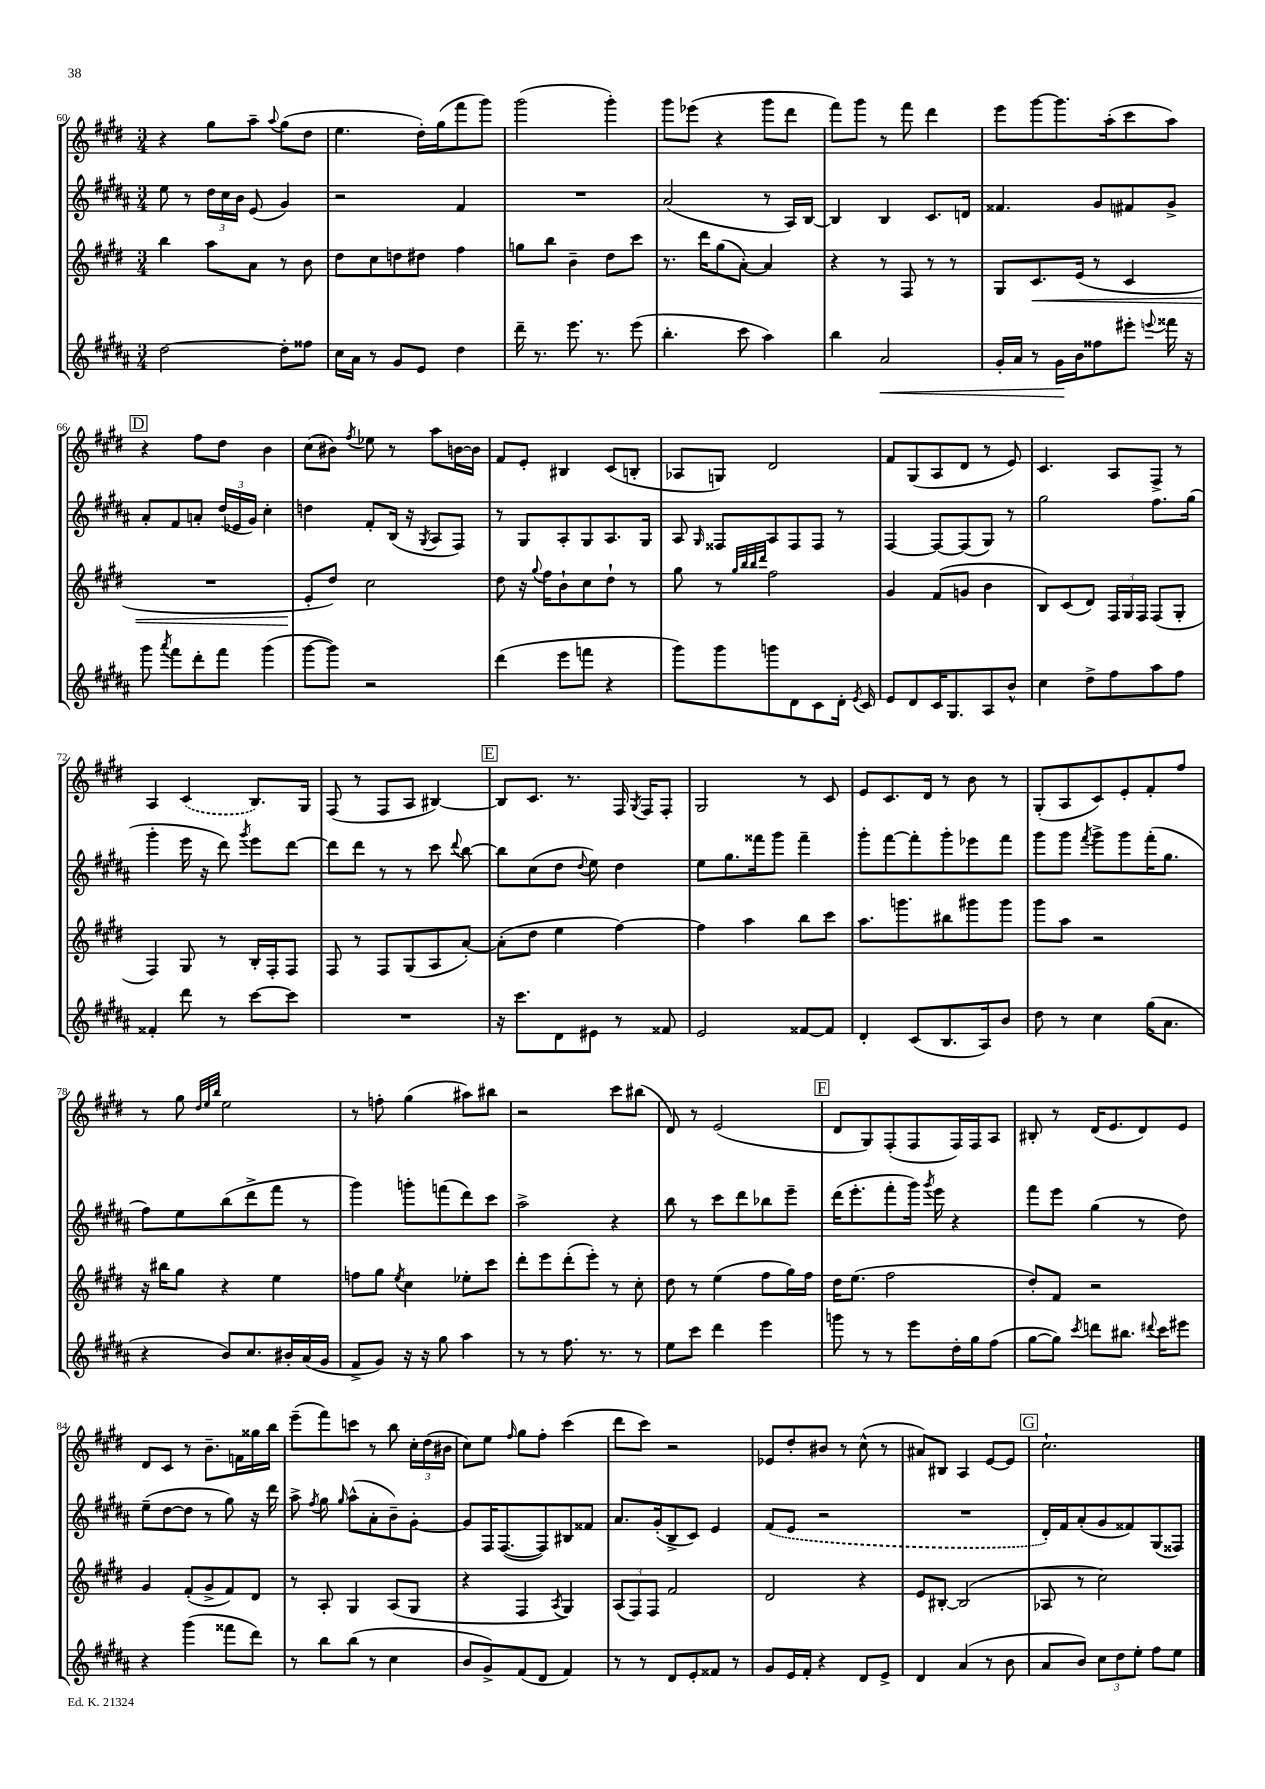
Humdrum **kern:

**kern	**kern	**kern	**kern
*staff4	*staff3	*staff2	*staff1
*clefG2	*clefG2	*clefG2	*clefG2
*k[f#c#g#d#a#]	*k[f#c#g#d#]	*k[f#c#g#d#a#]	*k[f#c#g#d#]
*M3/4	*M3/4	*M3/4	*M3/4
[2dd#	4bb	8ee	4r
.	.	8r	.
.	8aa	24dd#	8gg#
.	.	24cc#	.
.	.	24b	.
.	8a	(8e	8aa~
.	.	.	8qqaa
8dd#']	8r	4g#)	(8gg#
8ff##	8b	.	8dd#
=	=	=	=
16cc#	8dd#	2r	4.ee
16a#	.	.	.
8r	8cc#	.	.
8g#	8dd	.	.
8e	8dd#	.	16dd#')
.	.	.	(16gg#
4dd#	4ff#	4f#	8fff#
.	.	.	8ggg#)
=	=	=	=
16ddd#~	8gg	2.r	(2ggg#
8.r	.	.	.
.	8bb	.	.
8.eee	4b~	.	.
8.r	.	.	.
.	8dd#	.	4ggg#')
(8eee	8ccc#	.	.
=	=	=	=
4.bb'	8.r	(2a#	8ggg#
.	.	.	(8eee-
.	16ddd#	.	.
.	(8gg#	.	4r
8ccc#	[8a')	.	.
4aa#)	4a]	8r	8ggg#
.	.	16A#)	8ddd#
.	.	[16B	.
=	=	=	=
4bb	4r	4B]	8fff#)
.	.	.	8ggg#
2a#	8r	4B	8r
.	8F#	.	8fff#
.	8r	8.c#	4ddd#
.	8r	.	.
.	.	16d	.
=	=	=	=
16g#'	8G#	4.f##	8eee
16a#	.	.	.
8r	8.c#	.	[8ggg#
16g#	.	.	8.ggg#]
16b	(16e	.	.
8ff##	8r	8g#	.
.	.	.	(16aa'
8eee#'	4c#	8f#	8ccc#
8qqeee	.	.	.
16fff##	.	8g#^	8aa)
16r	.	.	.
=	=	=	=
8ggg#	2.r	8a#'	4r
8qaaa#	.	.	.
8fff#	.	8f#	.
8ddd#'	.	8a'	8ff#
8fff#	.	(24dd#	8dd#
.	.	24e-	.
.	.	24g#)	.
(4ggg#	.	4cc#'	4b
=	=	=	=
[8ggg#	8e'	4dd	(8cc#
8ggg#])	8dd#)	.	8b#)
.	.	.	8qff#
2r	2cc#	8f#'	8ee-
.	.	(16B	8r
.	.	16r	.
.	.	8qG#	.
.	.	8A#	8aa
.	.	8F#)	[16b
.	.	.	16b]
=	=	=	=
(4ddd#	8dd#	8r	8f#
.	16r	8G#	8e'
.	8qqgg#	.	.
.	16ff#	.	.
8eee	8b`	8A#'	4B#
8fff	8cc#	8G#	.
4r	8dd#`	8.A#	(8c#
.	8r	.	8B'
.	.	16G#	.
=	=	=	=
8ggg#)	8gg#	8A#	8A-
.	.	16qqG#	.
8ggg#	8r	8F##	8G)
.	32qqgg#	.	.
.	32qqbb	.	.
.	32qqbb	.	.
.	32qqddd#	.	.
8ggg	2ff#	8A#	2d#
8d#	.	8F##	.
8c#	.	8F##	.
16d#'	.	8r	.
8qe	.	.	.
16c#	.	.	.
=	=	=	=
8e	4g#	[4F#	8f#
8d#	.	.	(8G#
16c#	(8f#	8F#_	8A
8.G#	.	.	.
.	8g	(8F#]	8d#
8A#	4b	8G#)	8r
8b^^	.	8r	8e)
=	=	=	=
4cc#	8B)	2gg#	4.c#
.	(8c#	.	.
8dd#^	8d#)	.	.
8ff#	24F#	.	8A
.	24G#	.	.
.	24F#	.	.
8aa#	(8F#	8.ff#	8F#^
8ff#	8G#'	.	8r
.	.	(16gg#	.
=	=	=	=
4f##'	4F#)	4ggg#'	4A
8ddd#	8G#	16eee	(4c#
.	.	16r	.
8r	8r	8ddd#)	.
.	.	8qggg#	.
[8ccc#	16B'	8eee	8.B)
.	16F#'	.	.
8ccc#]	8F#	[8ddd#	.
.	.	.	16G#
=	=	=	=
2.r	8F#	8ddd#]	(8F#
.	8r	8ddd#	8r
.	8F#	8r	8F#
.	(8G#	8r	8A
.	8A	8ccc#	[4B#)
.	.	8qqddd#	.
.	[8a')	[8bb	.
=	=	=	=
16r	(8a']	8bb]	8B#]
8.ccc#	.	.	.
.	8dd#	(8cc#	8.c#
8d#	4ee	8dd#	.
.	.	.	8.r
.	.	8qqdd#	.
8e#	.	8ee)	.
8r	[4ff#)	4dd#	16F#
.	.	.	8qG#
.	.	.	16F#
8f##	.	.	8F#'
=	=	=	=
2e	4ff#]	8ee	2G#
.	.	8.gg#	.
.	4aa	.	.
.	.	16fff##	.
.	.	8ggg#	.
[8f##	8bb	4fff##~	8r
8f##]	8ccc#	.	8c#
=	=	=	=
4d#'	8.aa	8ggg#'	8e
.	.	[8fff#	8.c#
.	8.ggg	.	.
(8c#	.	8fff#']	.
.	.	.	16d#
8.B	8bb#	8ggg#'	8r
.	8ggg#	8eee-	8b
16A#)	.	.	.
8b	8ggg#	8fff#	8r
=	=	=	=
8dd#	8ggg#	8ggg#	(8G#'
8r	8aa	8ggg#	8A
.	.	8qfff#	.
4cc#	2r	8ggg#^	8c#)
.	.	8ggg#	8e'
(16gg#	.	(16fff#'	8f#'
8.a#	.	8.gg#	.
.	.	.	8ff#
=	=	=	=
4r	16r	8ff#)	8r
.	16bb#	.	.
.	8gg#	8ee	8gg#
.	.	.	32qqdd#
.	.	.	32qqee
.	.	.	32qqbb
8b)	4r	(8bb	2ee
8.cc#	.	8ddd#^	.
.	4ee	8fff#	.
16b#'	.	.	.
(16a#	.	8r	.
16g#	.	.	.
=	=	=	=
8f#^	8ff	4ggg#)	8r
8g#)	8gg#	.	8ff'
.	8qee	.	.
16r	4cc#	8ggg'	(4gg#
16r	.	.	.
8gg#	.	(8fff	.
4aa#	8ee-'	8ddd#)	8aa#)
.	8ccc#	8ccc#	8bb#
=	=	=	=
8r	8ddd#'	2aa#^	2r
8r	8eee	.	.
8.ff#	(8ddd#'	.	.
.	8eee')	.	.
8.r	.	.	.
.	8r	4r	8ccc#
8r	8cc#'	.	(8bb#
=	=	=	=
8ee	8dd#	8bb	8d#)
8ccc#	8r	8r	8r
4ddd#	(4ee	8ccc#	(2e
.	.	8ddd#	.
4eee	8ff#	8bb-	.
.	16gg#)	8eee~	.
.	16ff#	.	.
=	=	=	=
8ggg	16dd#	(16ddd#	8d#
.	(8.ee	8.eee'	.
8r	.	.	8G#)
8r	2ff#	8fff#'	(8F#'
8eee	.	16ggg#)	8F#
.	.	8qggg#	.
.	.	16eee	.
16dd#'	.	4r	16F#)
16gg#	.	.	16F#
(8ff#	.	.	8A
=	=	=	=
[8gg#	8dd#')	8fff#	8B#'
8gg#])	8f#	8eee	8r
8qccc#	.	.	.
8ddd	2r	(4gg#	(16d#
.	.	.	8.e
8.bb#	.	.	.
.	.	8r	8d#)
8qqddd#	.	.	.
16ccc#	.	.	.
8eee#	.	8dd#)	8e
=	=	=	=
4r	4g#	(8ee~	8d#
.	.	[8dd#	8c#
(4ggg#	(8f#'	8dd#]	8r
.	8g#^	8r	8.b~
8fff##	8f#)	8gg#)	.
.	.	.	16f
8ddd#)	8d#	16r	16gg##
.	.	16ddd#	16bb
=	=	=	=
8r	8r	8aa#^	(8eee~
.	.	8qff#	.
8bb	8A'	8gg#	8fff#)
.	.	16qqgg#	.
(8bb	4G#	(8aa#^^	8ccc
8r	.	8a#'	8r
4cc#	(8A	8b~)	8bb
.	8G#	[8g#'	24cc#'
.	.	.	(24dd#
.	.	.	24b#
=	=	=	=
8b	4r	8g#]	8cc#)
8g#^)	.	16F#	8ee
.	.	([8.F#	.
.	.	.	16qqff#
(8f#	4F#	.	8gg#
8d#	.	8F#])	8ff#'
.	8qA	.	.
4f#)	4G#)	8B#	(4ccc#
.	.	8f##	.
=	=	=	=
8r	(12A	8.a#	8ddd#
.	12F#)	.	.
8r	.	.	8ccc#)
.	12F#	.	.
.	.	(16g#'	.
8d#	2f#	8B^	2r
8e'	.	8c#)	.
8f##	.	4e	.
8r	.	.	.
=	=	=	=
8g#	2d#	(8f#	8e-
16e	.	8e	8dd#'
16f#'	.	.	.
4r	.	2r	8b#
.	.	.	8r
8d#	4r	.	(8cc#^^
8e^	.	.	8r
=	=	=	=
4d#	8e	2.r	8a#)
.	[8B#'	.	8B#
(4a#	(2B#]	.	4A
8r	.	.	[8e
8b	.	.	8e]
=	=	=	=
8a#	8A-	16d#')	2.cc#`
.	.	16f#	.
8b)	8r	(8a#'	.
12cc#	2cc#)	8g#	.
12dd#	.	.	.
.	.	8f##)	.
12ee'	.	.	.
8ff#	.	(8G#	.
8ee	.	8F##)	.
==	==	==	==
*-	*-	*-	*-
